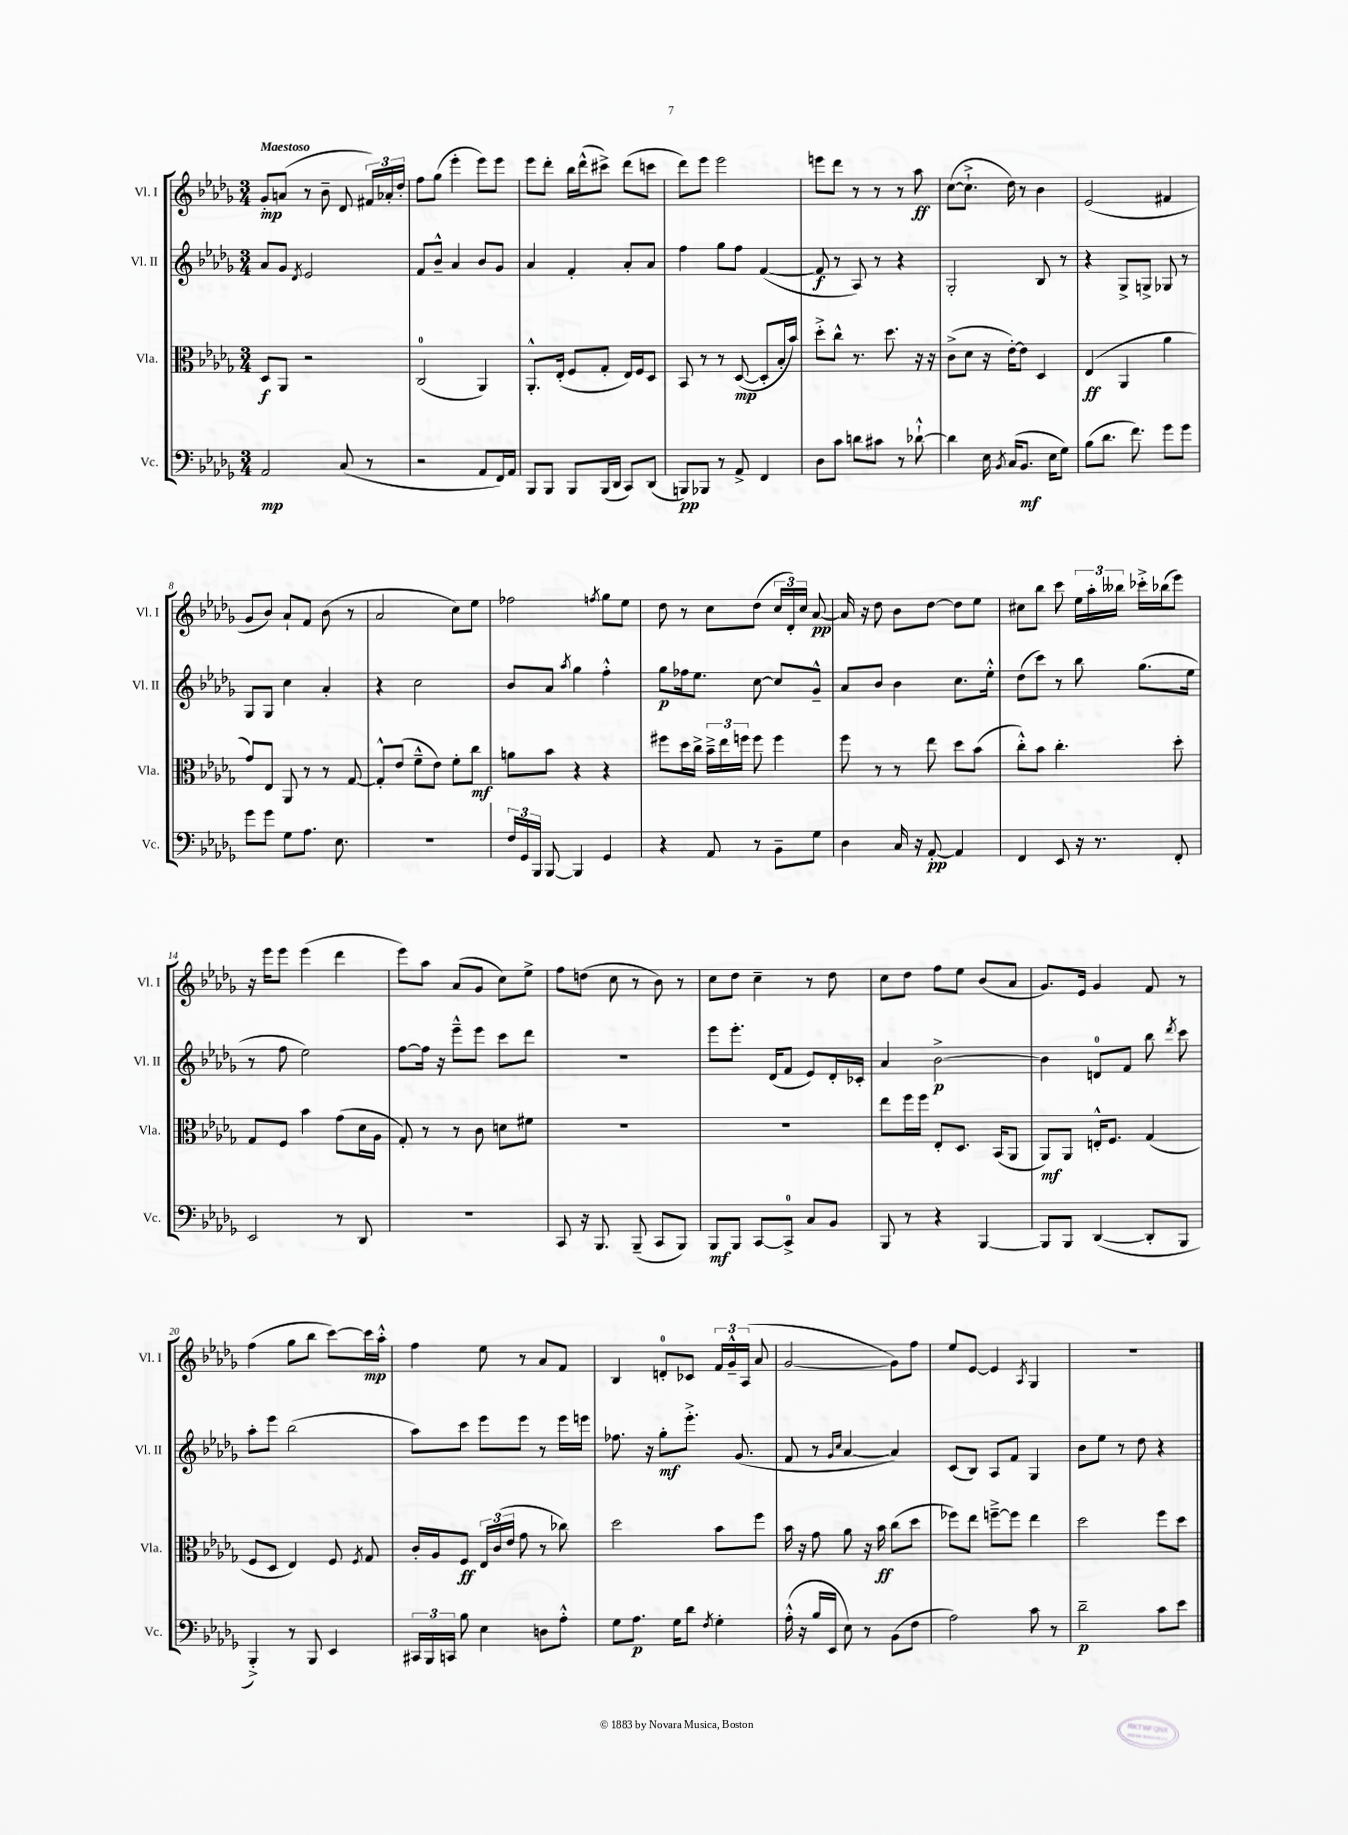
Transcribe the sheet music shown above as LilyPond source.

<<
\new StaffGroup <<
\new Staff = "s0" \with { instrumentName = "Vl. I" shortInstrumentName = "Vl. I" } {
    \clef treble \key des \major \numericTimeSignature \time 3/4 \tempo "Maestoso"
    \autoBeamOff ges'8[-.\mp a'8]( r8 bes'8-- des'8 \tuplet 3/2 { fis'16[) aes'16-. des''16]-. } |
    f''8[ ges''8]( ees'''4-. ees'''8[) ees'''8] |
    ees'''8[ des'''8]-. bes''16[ des'''16-^( cis'''8]->) des'''8[( c'''8] |
    des'''8[) ees'''8] ees'''2 |
    e'''8[ des'''8] r8 r8 r8 aes''8\ff |
    c''8[~( c''8.]-!-> des''16) r8 bes'4 |
    ees'2( fis'4 |
    ges'8[ bes'8]) aes'8[-! f'8] bes'8( r8 |
    aes'2 c''8[) ees''8] |
    fes''2 \acciaccatura { f''8 } ges''8[ ees''8] |
    des''8 r8 c''8[ des''8]( \tuplet 3/2 { c''16[ des'16-.) c''16] } aes'8~\pp |
    aes'16 r16 des''8 bes'8[ des''8]~ des''8[ ees''8] |
    cis''8[ bes''8] c'''8 \tuplet 3/2 { ees''16[ aes''16-. beses''16] } ces'''16[-.-> bes''16( ees'''8]) |
    r16 ees'''16[ ees'''8] ees'''4( des'''4 |
    ees'''8[) aes''8] aes'8[( ges'8] c''8[) ees''8]-> |
    f''8[ d''8]( c''8 r8 bes'8) r8 |
    c''8[ des''8] c''4-- r8 des''8 |
    c''8[ des''8] f''8[ ees''8] bes'8[( aes'8] |
    ges'8.[) ees'16] ges'4 f'8 r8 |
    f''4( ges''8[ bes''8] c'''8[~) c'''16\mp aes''16]-.-^ |
    f''4 ees''8 r8 aes'8[ f'8] |
    bes4 d'8[-0-. ces'8] \tuplet 3/2 { f'16[ ges'16---^ aes16]( } aes'8 |
    ges'2~ ges'8[) f''8] |
    ees''8[ ees'8]~ ees'4 \acciaccatura { aes8 } ges4 |
    R2. \bar "|." |
}
\new Staff = "s1" \with { instrumentName = "Vl. II" shortInstrumentName = "Vl. II" } {
    \clef treble \key des \major \numericTimeSignature \time 3/4
    \autoBeamOff aes'8[ ges'8] \acciaccatura { des'8 } ees'2 |
    f'8[ bes'8]---^ aes'4 bes'8[ ges'8] |
    aes'4 f'4-. aes'8[-. aes'8] |
    f''4 ges''8[ f''8] f'4~( |
    f'8\f r8 aes8) r8 r4 |
    ges2-. bes8 r8 |
    r4 ges8[-> g8]-> ges8 r8 |
    ges8[ ges8] c''4 aes'4-. |
    r4 c''2 |
    bes'8[ aes'8] \acciaccatura { aes''8 } ges''4 f''4-.-^ |
    ges''8[\p fes''16 ees''8.] c''8~ c''8[ ges'8]---^ |
    aes'8[ bes'8] bes'4 c''8.[ ees''16]-.-^ |
    des''8[( c'''8]) r8 bes''8 ges''8.[( ees''16] |
    r8 f''8 ees''2) |
    f''8[~ f''16] r16 ees'''8[---^ ees'''8] c'''8[ des'''8] |
    R2. |
    ees'''8[ ees'''8.]-. des'16[( f'8] ees'8[) des'16-. ces'16]-. |
    aes'4 bes'2~->\p |
    bes'4 d'8[-0 f'8] bes''8 \acciaccatura { des'''8 } c'''8 |
    aes''8[-. ees'''8] bes''2( |
    aes''8[) c'''8] ees'''8[ ees'''8] r8 ees'''16[ e'''16] |
    fes''8. r16 ges''8[-.\mf ees'''8.]-.-> ges'8.( |
    f'8 r8 \grace { ges'16[ c''16] } aes'4~ aes'4) |
    c'8[( bes8]) aes8[ f'8] ges4 |
    bes'8[ ees''8] r8 des''8 r4 \bar "|." |
}
\new Staff = "s2" \with { instrumentName = "Vla." shortInstrumentName = "Vla." } {
    \clef alto \key des \major \numericTimeSignature \time 3/4
    \autoBeamOff des8[\f aes,8] r2 |
    c2-0( aes,4) |
    aes,8.[-.-^ ees16]-.( f8[ ges8]-. ees16[) f16 des8] |
    bes,8 r8 r8 des8~\mp( des8[-. bes16-. bes'16]) |
    des''8[-.-> c''8]-^ r8. des''8. r16 r16 |
    c'8[->( des'8] r16 ees'16[~-.) ees'8] des4 |
    ees4\ff( aes,4 aes'4 |
    ges'8[) ees8] aes,8 r8 r8 ges8~ |
    ges8[-.-^ ees'8]( f'8[---^ ees'8]) f'8[-. c''8]\mf |
    a'8[ bes'8] r4 r4 |
    fis''8[ des''16 c''16]-> \tuplet 3/2 { bes'16[---> ees''16 f''16] } f''8 f''4 |
    f''8 r8 r8 ees''8 des''8[ bes'8]( |
    c''8[-.-^) bes'8] c''4.-. des''8-. |
    ges8[ f8] bes'4 ges'8[( des'16 aes16] |
    ges8-.) r8 r8 c'8 d'8[ fis'8] |
    R2. |
    R2. |
    ees''8[ f''16 f''16] ees8[-. des8.] bes,16[( aes,8] |
    aes,8[\mf) aes,8] e16[-.-^ f8.] ges4( |
    f8[ des8] ees4) f8 \acciaccatura { f8 } ges8 |
    c'16[-. aes16 f8]\ff \tuplet 3/2 { ees16[ c'16( ees'16] } ges'8 r8 ces''8) |
    des''2 bes'8[ f''8] |
    bes'16 r16 ges'8 aes'8 r16 bes'16\ff c''8[( des''8] |
    fes''8[) ees''8] f''8[~---> f''8] ees''4 |
    des''2 f''8[ des''8] \bar "|." |
}
\new Staff = "s3" \with { instrumentName = "Vc." shortInstrumentName = "Vc." } {
    \clef bass \key des \major \numericTimeSignature \time 3/4
    \autoBeamOff aes,2\mp c8( r8 |
    r2 aes,8[ f,16) aes,16] |
    bes,,8[ bes,,8] bes,,8[ bes,,16( des,16] c,8[) des,8]( |
    b,,8[\pp) bes,,8] r8 aes,8-> f,4 |
    des8[ c'8] d'8[ cis'8] r8 des'8~-!-^ |
    des'4 ees16 \acciaccatura { bes,8 } c16[( bes,8.]\mf ees16[ ges8]) |
    bes8[( des'8.] f'8.) ges'8[ ges'8] |
    ges'8[ ges'8] ges8[ aes8.] ees8. |
    R2. |
    \tuplet 3/2 { f16[ ges,16 bes,,16] } bes,,8~ bes,,4 ges,4 |
    r4 aes,8 r8 bes,8[-- ges8] |
    des4 c16 r16 aes,8~-.\pp aes,4 |
    f,4 ees,8 r16 r8. f,8-. |
    ees,2 r8 des,8 |
    R2. |
    c,8 r16 bes,,8. bes,,8--( c,8[ bes,,8]) |
    bes,,8[\mf bes,,8] c,8[~ c,8]-0-> c8[ bes,8] |
    bes,,8 r8 r4 bes,,4~ |
    bes,,8[ bes,,8] des,4~( des,8[-. bes,,8] |
    bes,,4-.->) r8 bes,,8 ees,4 |
    \tuplet 3/2 { cis,16[ bes,,16 c,16] } bes8 ees4 d8[ aes8]-.-^ |
    ges8[ aes8.]\p ges16[ des'8] \acciaccatura { f8 } ges4-. |
    aes16-.-^( r16 bes16[ ees,16] ees8) r8 bes,8[( f8] |
    aes2) c'8 r8 |
    des'2--\p c'8[ ees'8] \bar "|." |
}
>>
>>
